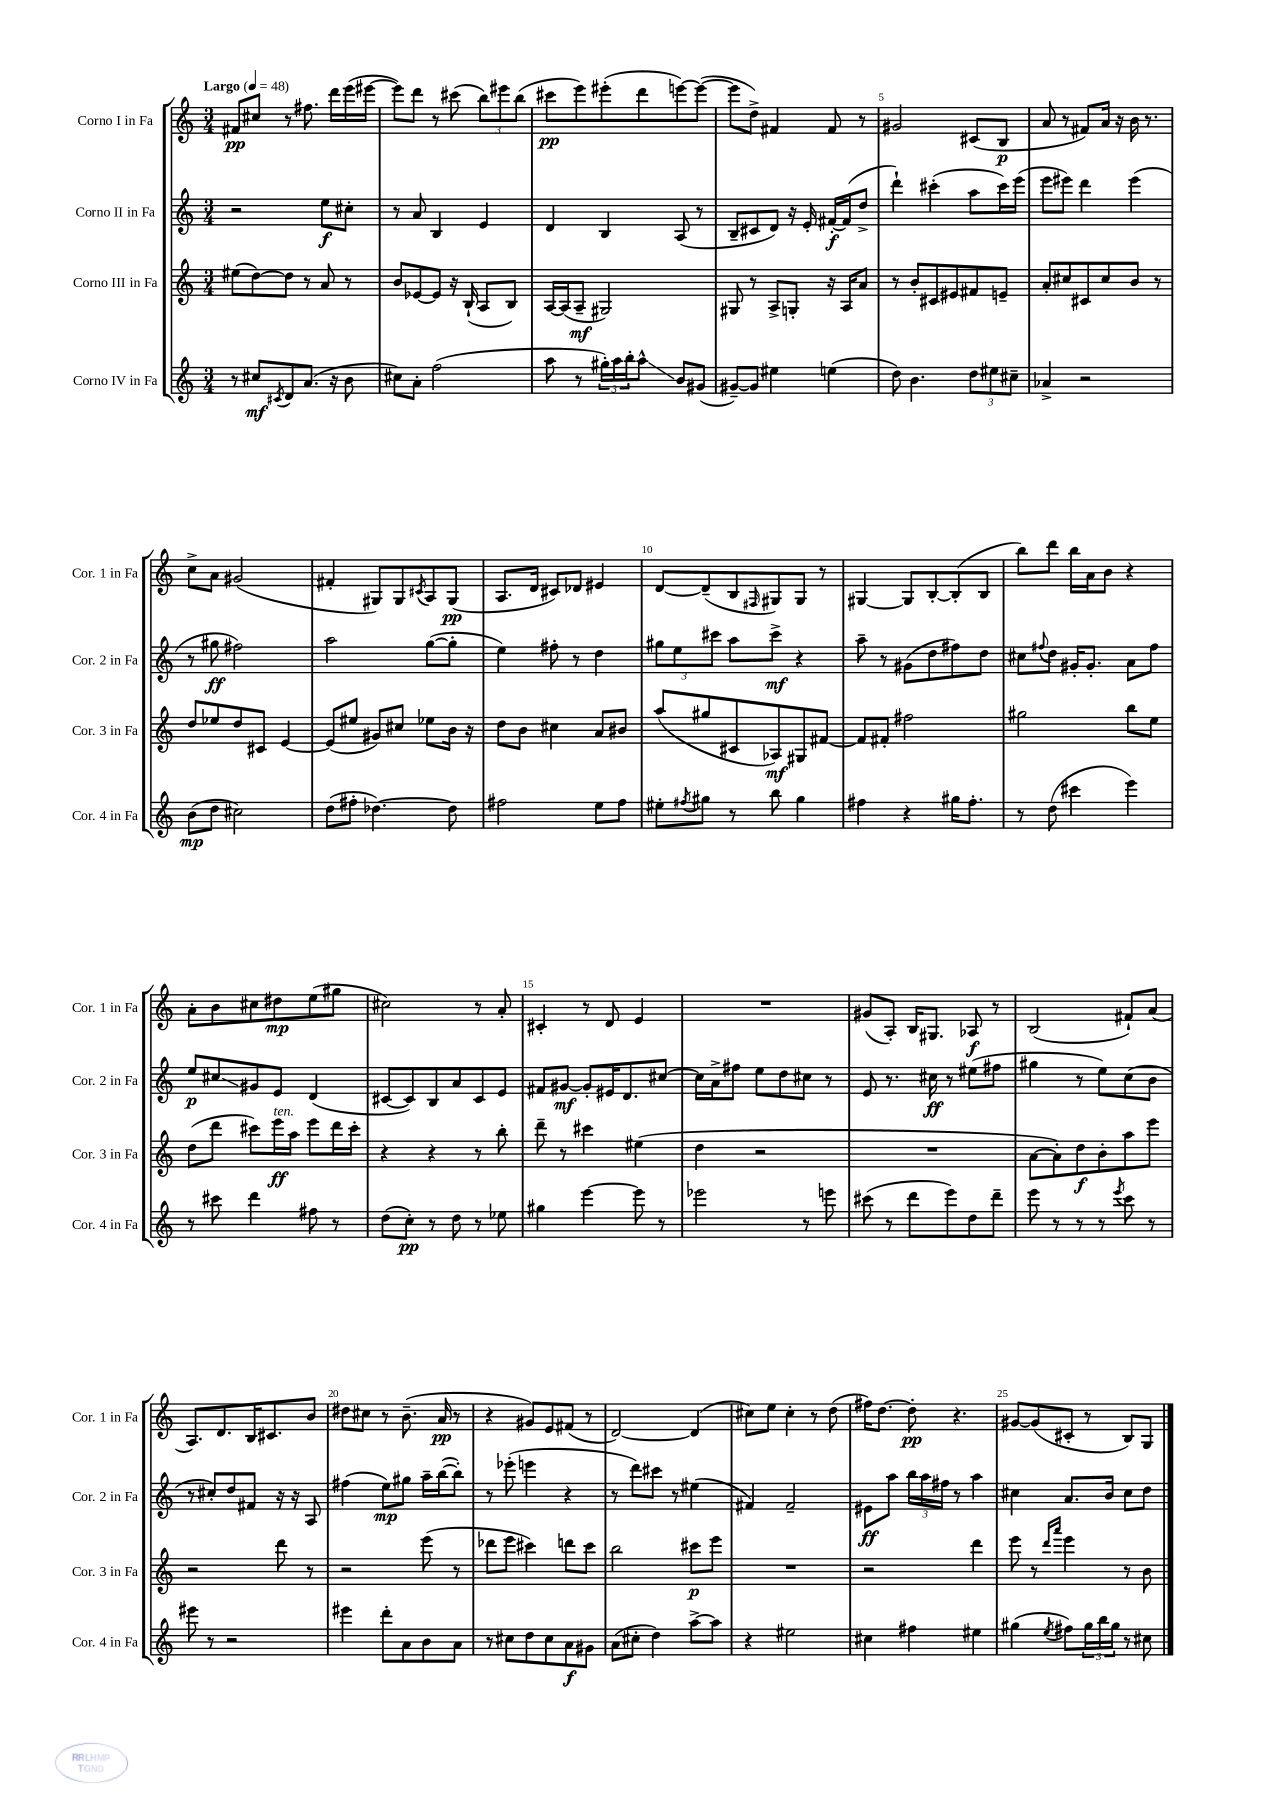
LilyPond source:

<<
\new StaffGroup <<
\new Staff = "s0" \with { instrumentName = "Corno I in Fa" shortInstrumentName = "Cor. 1 in Fa" } {
    \clef treble \key c \major \numericTimeSignature \time 3/4 \tempo "Largo" 4 = 48
    fis'8\pp cis''8 r8 fis''8. d'''16 e'''16( eis'''16~ |
    eis'''8) d'''8 r8 cis'''8( \tuplet 3/2 { b''8) eis'''8 b''8( } |
    cis'''8\pp e'''8) eis'''8-.( d'''8 e'''8~) e'''8~( |
    e'''8 d''8->) fis'4 fis'8 r8 |
    gis'2 cis'8( b8\p |
    a'8 r8 fis'8) a'16 r16 b'16 r8. |
    c''8-> a'8 gis'2( |
    fis'4-. gis8) gis8 \acciaccatura { cis'8 } a8 gis8\pp( |
    a8. d'16 cis'8) des'8 eis'4 |
    d'8~ d'8--( b8 \grace { fis16 } gis8) gis8 r8 |
    gis4~ gis8 b8~-. b8-.( b8 |
    b''8) d'''8 b''16 a'16 b'8 r4 |
    a'8-. b'8 cis''8 dis''8\mp e''8( gis''8 |
    cis''2) r8 a'8-. |
    cis'4-. r8 d'8 e'4 |
    R2. |
    gis'8( a8-.) b16 gis8. aes8\f r8 |
    b2( fis'8-!) a'8( |
    a8.) d'8. b16 cis'8. b'8 |
    dis''8 cis''8 r8 b'8.--( a'16\pp r8 |
    r4 gis'8) e'8 fis'8( r8 |
    d'2~) d'4( |
    cis''8) e''8 cis''4-. r8 d''8( |
    fis''16) d''8.~ d''8-.\pp r4. |
    gis'8~ gis'8( cis'8-. r8 b8) g8 \bar "|." |
}
\new Staff = "s1" \with { instrumentName = "Corno II in Fa" shortInstrumentName = "Cor. 2 in Fa" } {
    \clef treble \key c \major \numericTimeSignature \time 3/4
    r2 e''8\f cis''8-. |
    r8 a'8 b4 e'4 |
    d'4 b4 a8( r8 |
    b8-- cis'8 d'8) r16 e'16-. fis'16~-.\f fis'16( d''8-> |
    d'''4-!) cis'''4-.( a''8 cis'''16) e'''16( |
    e'''8 eis'''8) d'''4 eis'''4( |
    r8 gis''8\ff fis''2) |
    a''2 g''8~( g''8-. |
    e''4) fis''8-. r8 d''4 |
    \tuplet 3/2 { gis''8 e''8 cis'''8 } a''8 cis'''8->\mf r4 |
    a''8-- r8 gis'8( d''8 fis''8) d''8 |
    cis''8 \appoggiatura { fis''8 } d''8 gis'16-. gis'8.-. a'8 fis''8 |
    e''8\p cis''8\glissando gis'8 e'8 d'4( |
    cis'8~ cis'8) b8 a'8 cis'8 e'8 |
    fis'8 gis'8~\mf gis'8-. eis'16 d'8. cis''8~ |
    cis''16 a'16-> fis''8 e''8 d''8 cis''8 r8 |
    e'8 r8. cis''16\ff r8 eis''8( fis''8 |
    gis''4 r8 e''8) c''8( b'8 |
    r8 cis''8-.) d''8 fis'8 r16 r16 a8 |
    fis''4( e''8\mp) gis''8 a''16-- b''16~( b''8-.) |
    r8 ees'''8-.( e'''4 r4 |
    r8 d'''8) cis'''8 r8 eis''4( |
    fis'4) fis'2-- |
    eis'8\ff a''8 \tuplet 3/2 { b''16 a''16 fis''16 } r8 a''4 |
    cis''4 a'8. b'16 cis''8 d''8 \bar "|." |
}
\new Staff = "s2" \with { instrumentName = "Corno III in Fa" shortInstrumentName = "Cor. 3 in Fa" } {
    \clef treble \key c \major \numericTimeSignature \time 3/4
    eis''8( d''8~) d''8 r8 a'8 r8 |
    b'8 ees'8~ ees'8 r16 b16-!( a8 b8) |
    a16~ a16( a8--\mf gis2) |
    gis8 r8 a8-> g8-. r16 a16 a'8 |
    r8 b'8-. cis'8 eis'8 fis'8 e'8-- |
    a'8-. cis''8 cis'8 cis''8 b'8 r8 |
    d''8 ees''8 d''8 cis'8 e'4~ |
    e'8( eis''8 gis'8) cis''8 ees''8 b'16 r16 |
    d''8 b'8 cis''4 a'8 bis'8 |
    a''8( gis''8 cis'8 aes8\mf) gis8 fis'8~ |
    fis'8 fis'8-. fis''2 |
    gis''2 b''8 e''8 |
    d''8( d'''8 cis'''8) e'''16\ff^\markup { \italic "ten." } a''16 e'''8 d'''16 cis'''16-. |
    r4 r4 r8 b''8-. |
    d'''8-- r8 cis'''4 eis''4( |
    d''4 r2 |
    R2. |
    a'8~ a'8-.) d''8\f b'8-. a''8 e'''8 |
    r2 d'''8 r8 |
    r2 e'''8( r8 |
    des'''8 e'''8 cis'''4) d'''8 cis'''8 |
    b''2 cis'''8\p e'''8 |
    R2. |
    r2 d'''4 |
    e'''8 r8 \grace { d'''16 a'''16 } e'''4 r8 b'8 \bar "|." |
}
\new Staff = "s3" \with { instrumentName = "Corno IV in Fa" shortInstrumentName = "Cor. 4 in Fa" } {
    \clef treble \key c \major \numericTimeSignature \time 3/4
    r8 cis''8\mf \acciaccatura { cis'8 } d'8 a'8.( r16 b'8 |
    cis''8) a'8-. f''2( |
    a''8 r8 \tuplet 3/2 { gis''16-.) a''16 b''16-. } a''8-^\glissando b'8 gis'8( |
    gis'8~--) gis'8 eis''4 e''4( |
    d''8) b'4. \tuplet 3/2 { d''8 eis''8 cis''8-- } |
    aes'4-> r2 |
    b'8\mp( d''8 cis''2) |
    d''8( fis''8-. des''4.~) des''8 |
    fis''2 e''8 fis''8 |
    eis''8-. \acciaccatura { fis''8 } gis''8 r8 b''8 gis''4 |
    fis''4 r4 gis''16 fis''8.-. |
    r8 d''8( cis'''4 e'''4) |
    r8 cis'''8 d'''4 fis''8 r8 |
    d''8( c''8-.\pp) r8 d''8 r8 ees''8 |
    gis''4 e'''4~ e'''8 r8 |
    ees'''2 r8 e'''8 |
    cis'''8( r8 d'''8 e'''8) d''8 d'''8-- |
    e'''8 r8 r8 r8 \acciaccatura { e'''8 } c'''8 r8 |
    eis'''8 r8 r2 |
    eis'''4 d'''8-. a'8 b'8 a'8 |
    r8 cis''8 d''8 cis''8 a'8\f gis'8 |
    a'8( cis''8-. d''4) a''8~-> a''8 |
    r4 eis''2 |
    cis''4 fis''4 eis''4 |
    gis''4( \acciaccatura { e''8 } fis''8) \tuplet 3/2 { gis''16 b''16 gis''16 } r8 cis''8 \bar "|." |
}
>>
>>
\layout { \context { \Score \override BarNumber.break-visibility = ##(#f #t #t) barNumberVisibility = #(every-nth-bar-number-visible 5) } }
